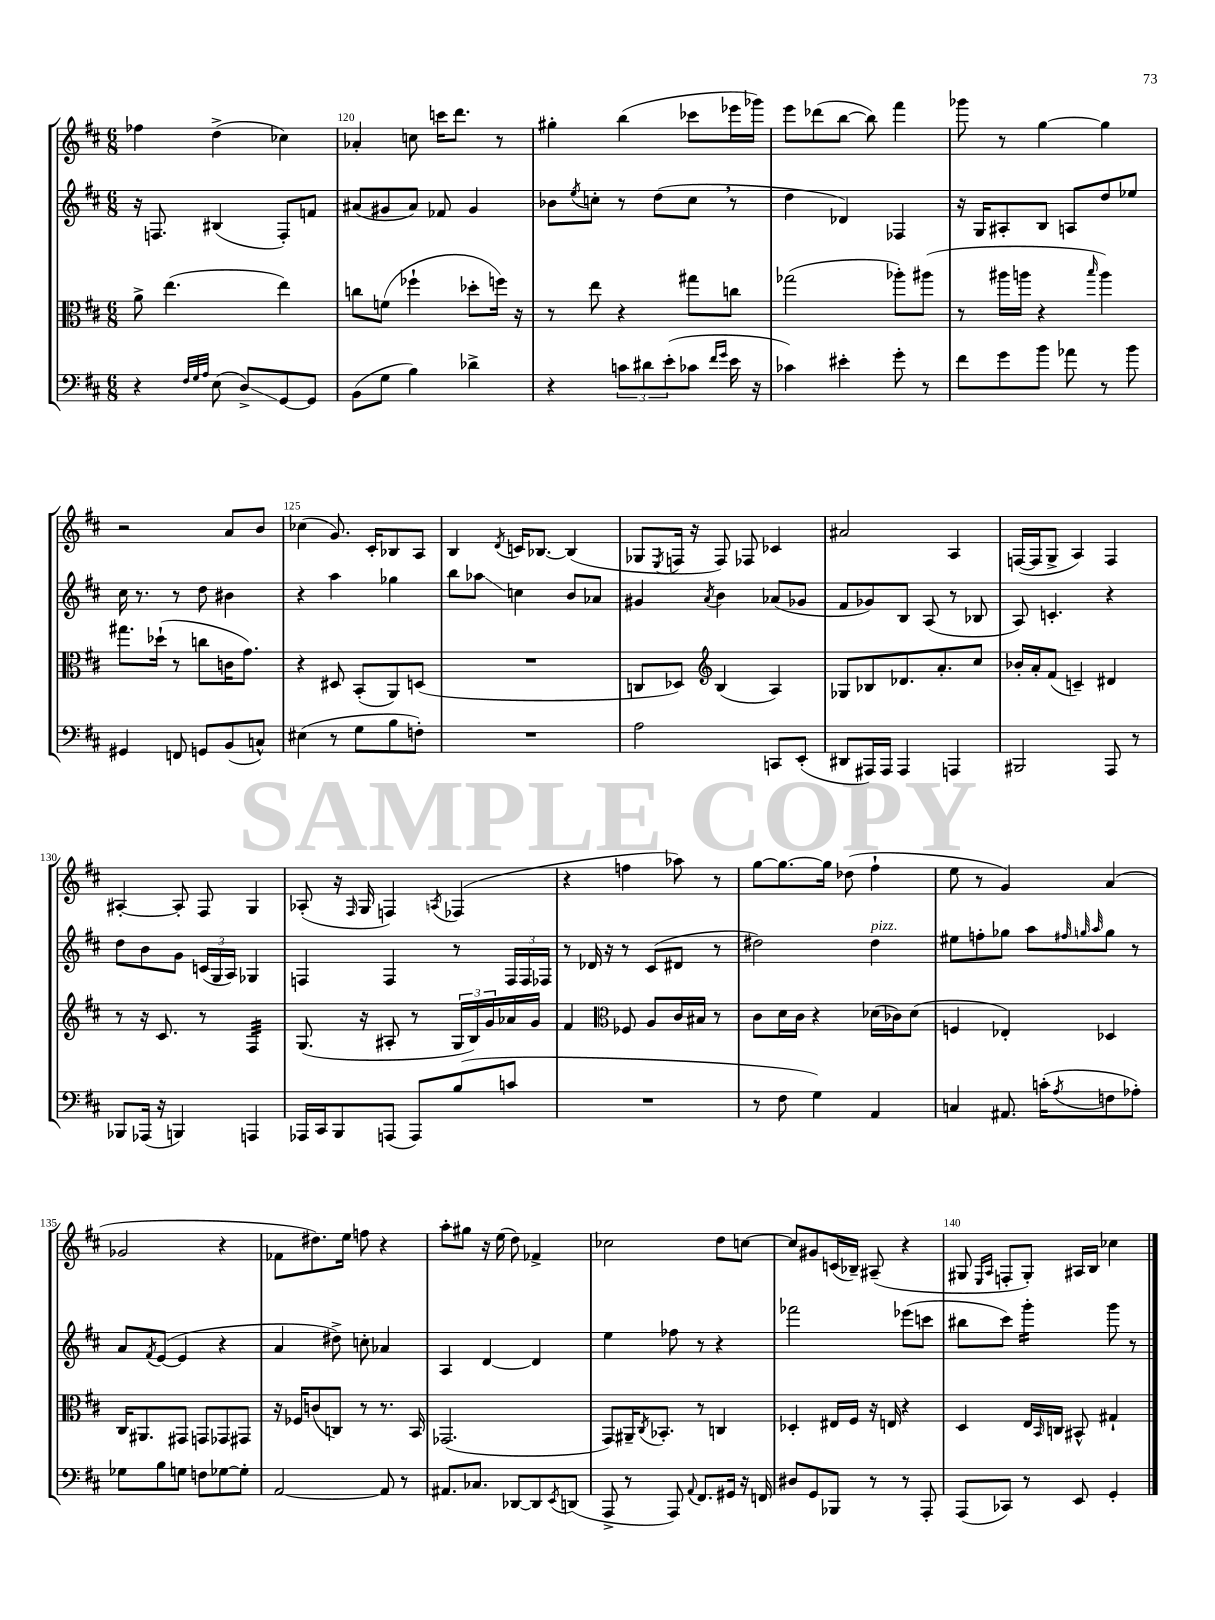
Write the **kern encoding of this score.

**kern	**kern	**kern	**kern
*staff4	*staff3	*staff2	*staff1
*clefF4	*clefC3	*clefG2	*clefG2
*k[f#c#]	*k[f#c#]	*k[f#c#]	*k[f#c#]
*M6/8	*M6/8	*M6/8	*M6/8
4r	8a^\	16r	4ff-\
.	.	8.F/	.
.	(4.ee\	.	.
32qqF#/LLL	.	.	.
32qqG/	.	.	.
32qqA/JJJ	.	.	.
(8E\	.	(4B#/	(4dd^\
8D^/L)	.	.	.
[8GG/	4ee\)	8F'/L)	4cc-\)
8GG/]J	.	8f/J	.
=	=	=	=
(8BB\L	8cc\L	(8a#/L	4a-'/
8G\J	(8f\J	8g#/	.
4B\)	4ff-`\	8a#/J)	8cc\
.	.	8f-/	16ccc\LK
.	.	.	8.ddd\J
4d-^\	8dd-'\L	4g#/	.
.	16ff\Jk)	.	8r
.	16r	.	.
=	=	=	=
4r	8r	8b-\L	4gg#'\
.	.	8qee/	.
.	8ee\	8cc'\J	.
12c\L	4r	8r	(4bb\
12d#\	.	.	.
.	.	(8dd\L	.
(12e'\	.	.	.
8c-\J	8gg#\L	8cc\J	8ccc-\L
16qqf#/LL	.	.	.
16qqg/JJ	.	.	.
16e\	8cc\J	8r	16eee-\L
16r	.	.	16ggg-\JJ)
=	=	=	=
4c-\)	(2gg-\	4dd\	8eee\L
.	.	.	(8ddd-\
4e#'\	.	4d-/)	[8bb\J
.	.	.	8bb\])
8g'\	8aa-'\L)	4F-/	4fff#\
8r	(8aa#\J	.	.
=	=	=	=
8f#\L	8r	16r	8ggg-\
.	.	16G/LK	.
8g\	16aa#\LL	8A#'/	8r
.	16aa\JJ	.	.
8b\J	4r	8B/J	[4gg\
8a-\	.	8A/L	.
.	16qqbb/	.	.
8r	4aa\)	8dd/	4gg\]
8b\	.	8ee-/J	.
=	=	=	=
4GG#/	8.gg#\L	16cc#\	2r
.	.	8.r	.
.	(16dd-`\Jk	.	.
8FF/	8r	8r	.
8GG/L	8cc\L	8dd\	.
(8BB/	16c\K	4b#\	8a/L
.	8.g\J)	.	.
8C^^/J)	.	.	8b/J
=	=	=	=
(4E#\	4r	4r	(4cc-\
8r	8D#/	4aa\	8.g/)
8G\L	(8BB'/L	.	.
.	.	.	16c#'/LK
8B\	8AA/)	4gg-\	8B-/
8F'\J)	(8D/J	.	8A/J
=	=	=	=
2.r	2.r	8bb\L	4B/
.	.	8aa-\J	.
.	.	.	8qd/
.	.	4cc\	16c/LK
.	.	.	[8.B-/J
.	.	8b/L	(4B-/]
.	.	8a-/J	.
=	=	=	=
2A\	8C/L	4g#/	8G-/L
.	.	.	8qE/
.	8D-/J)	.	16F/Jk
.	.	.	16r
*	*clefG2	*	*
.	.	8qa/	.
.	(4B/	4b\	8F/)
.	.	.	8F-/
8CC/L	4A/)	(8a-/L	4c-/
(8EE'/J	.	8g-/J	.
=	=	=	=
8DD#/L	8G-/L	8f#/L	2a#/
16AAA#/L)	8B-/	8g-/)	.
16AAA#/JJ	.	.	.
4AAA#/	8.d-/	8B/J	.
.	.	(8A/	.
.	8.a'/	.	.
4AAA/	.	8r	4A/
.	8cc#/J	8B-/	.
=	=	=	=
2BBB#/	16b-'/LL	8A/)	([16F/LL
.	16a'/J	.	16F/]J
.	(8f#/J	4.c'/	8G^/J
.	4c~/)	.	4A/)
8AAA/	4d#/	4r	4F/
8r	.	.	.
=	=	=	=
8BBB-/L	8r	8dd\L	[4A#'/
(16AAA-/Jk	16r	8b\	.
16r	8.c#/	.	.
4BBB/)	.	8g\J	8A#'/]
.	8r	(24c/LL	8F#/
.	.	24G/	.
.	.	24A/JJ)	.
4AAA/	4F#/	4G-/	4G/
=	=	=	=
16AAA-/LL	(8.G/	4F/	(8A-'/
16CC#/J	.	.	.
8BBB/	.	.	16r
.	.	.	16qqF#/
.	16r	.	16G/
(8AAA/J	8A#'/	4F/	4F/)
8AAA/L)	8r	.	.
.	.	.	8qA/
(8B/	24G/LL	8r	(4F-/
.	24B/)	.	.
.	24g/	.	.
8c/J	16a-/	24F/LL	.
.	.	24F/	.
.	16g/JJ	.	.
.	.	24F-/JJ	.
=	=	=	=
2.r	4f#/	8r	4r
.	.	16d-/	.
.	.	16r	.
*	*clefC3	*	*
.	8F-/	8r	4ff\
.	8A/L	(8c#/L	.
.	16c#/L	8d#/J	8aa-\)
.	16B#/JJ	.	.
.	8r	8r	8r
=	=	=	=
8r	8c#\L	2dd#\)	[8gg\L
8F#\	16d\L	.	8.gg\_
.	16c#\JJ	.	.
4G\)	4r	.	.
.	.	.	16gg\]Jk
.	.	.	(8dd-\
4AA/	(16d-\LL	4dd#\	4ff#`\
.	16c-\J)	.	.
.	(8d-\J	.	.
=	=	=	=
4C/	4F/	8ee#\L	8ee\
.	.	8ff'\	8r
8.AA#/	4E-'/)	8gg-\J	4g/)
.	.	8aa\L	.
(16c'\LK	.	.	.
.	.	32qqff#/	.
.	.	32qqgg/	.
8qA/	.	32qqaa/	.
8F\	4D-/	8gg\J	(4a/
8A-'\J)	.	8r	.
=	=	=	=
8G-\L	16C#/LK	8a/L	2g-/
.	8.AA#/	.	.
.	.	8qf#/	.
8B\	.	([8e/J	.
8G\J	8GG#/J	4e/]	.
8F\L	8GG/L	.	.
[8G-\	8GG-/	4r	4r
8G-'\]J	8GG#/J	.	.
=	=	=	=
[2AA/	16r	4a/	8f-\L
.	16F-/LK	.	.
.	(8c/	.	8.dd#\)
.	8C/J)	8dd#^\)	.
.	.	.	16ee\Jk
.	8r	8cc'\	8ff\
8AA/]	8.r	4a-/	4r
8r	.	.	.
.	16BB/	.	.
=	=	=	=
8.AA#/L	(2.GG-/	4A/	8aa'\L
.	.	.	8gg#\J
8.C-/J	.	.	.
.	.	[4d/	16r
.	.	.	(16ee\
[8DD-/L	.	.	8dd\)
8DD-/]	.	4d/]	4f-^/
8qEE/	.	.	.
(8DD/J	.	.	.
=	=	=	=
8AAA^/	8GG/L)	4ee\	2cc-\
8r	16AA#~/K	.	.
.	8qC#/	.	.
.	8.BB-'/J	.	.
8AAA/)	.	8ff-\	.
8qqAA/	.	.	.
8.FF#/L	8r	8r	.
.	4C/	4r	8dd\L
16GG#/Jk	.	.	.
16r	.	.	[8cc\J
16FF/	.	.	.
=	=	=	=
8D#/L	4D-'/	2fff-\	8cc/]L
8GG/	.	.	8g#/
8BBB-/J	16E#/LL	.	(16c/L
.	16F#/JJ	.	16B-~/JJ)
8r	16r	.	(8A#~/
.	16E/	.	.
8r	4r	(8eee-\L	4r
8AAA'/	.	8ccc\J	.
=	=	=	=
(8AAA/L	4D/	8bb#\L	8G#/
.	.	.	16qqE/LL
.	.	.	16qqA/JJ
8CC-/J)	.	8ccc#\J)	8F'/L
8r	16E/LL	4ggg'\	8G#'/J)
.	16qqBB/	.	.
.	16C/JJ	.	.
8EE/	8BB#^^/	.	16A#/LL
.	.	.	16B/JJ
4GG'/	4G#`/	8ggg\	4cc-\
.	.	8r	.
==	==	==	==
*-	*-	*-	*-
